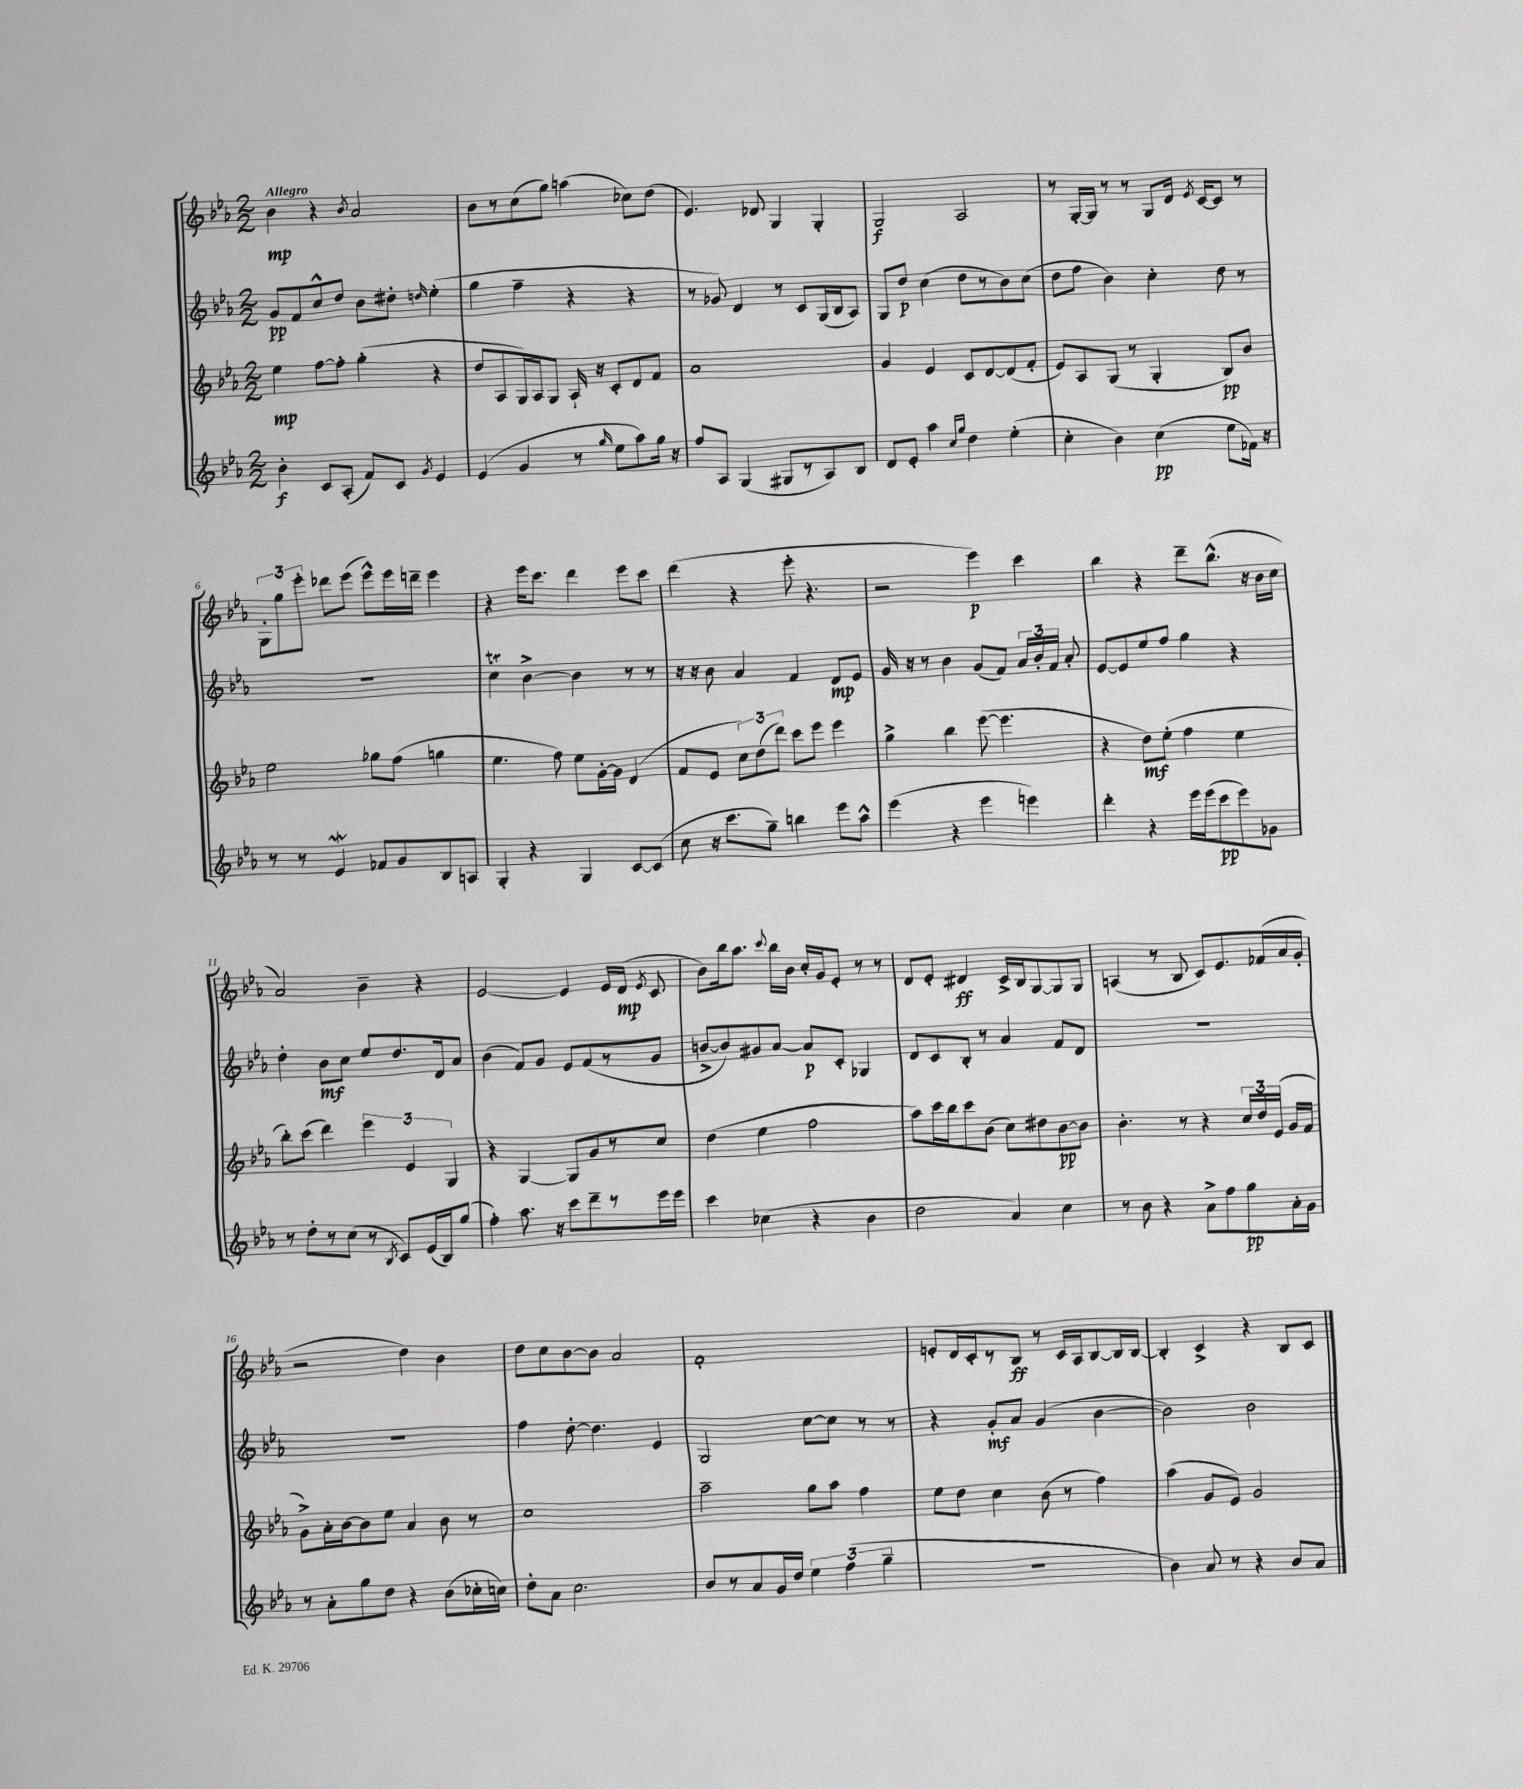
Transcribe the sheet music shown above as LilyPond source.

<<
\new StaffGroup <<
\new Staff = "s0" {
    \clef treble \key ees \major \numericTimeSignature \time 2/2 \tempo "Allegro"
    \autoBeamOff bes'4\mp r4 \acciaccatura { bes'8 } aes'2 |
    bes'8[ r8 c''8( g''8]) a''4( ces''8[) d''8]( |
    ees'4.) des'8 g4 g4-. |
    g2\f aes2 |
    r8 g16[~-. g16] r8 r8 g8[ d'16] \acciaccatura { ees'8 } c'16[~ c'8] r8 |
    \tuplet 3/2 { g8[-. g''8 ees'''8]-. } des'''8[ ees'''8]( ees'''8[-^) ees'''16 d'''16]-- ees'''4 |
    r4 ees'''16[ c'''8.] d'''4 ees'''8[ c'''8] |
    d'''4( r4 ees'''8-. r4. |
    r2 ees'''4\p) c'''4 |
    bes''4 r4 d'''8[-- bes''8.]-^( r16 bes'16[ c''16] |
    aes'2) bes'4-- r4 |
    ees'2~ ees'4 ees'16[ d'16]\mp( \acciaccatura { ees'8 } c'8 |
    bes'8[) bes''16 aes''8.] \appoggiatura { c'''8 } bes''16[ bes'16] c''16[-. g'16 ees'8]-. r8 r8 |
    d'8[ ees'8]-. dis'4\ff c'16[-> bes16 g8~ g8 g8] |
    a4( r8 bes8 c'8[) ees'8. fes'16( aes'16 g'16]-. |
    r2 d''4) bes'4 |
    d''8[ c''8 bes'8~ bes'8] aes'2 |
    f'1-. |
    e'8[-. d'16 c'16-. r8 bes8]\ff r8 c'16[ aes16 bes8~ bes16 bes16]~ |
    bes4-. c'4-> r4 bes8[ c'8] \bar "|." |
}
\new Staff = "s1" {
    \clef treble \key ees \major \numericTimeSignature \time 2/2
    \autoBeamOff g'8[\pp f'8 c''8-^ d''8] bes'8[ dis''8]-. \grace { d''16 } ees''4-.( |
    g''4 f''4-- r4 r4 |
    r8 ges'8) d'4 r8 c'8[ g16( bes16 aes8]) |
    g8[ d''8]\p c''4( d''8[ r8 bes'8) c''8]( |
    d''8[ f''8] bes'4) c''4-. d''8 r8 |
    r1 |
    c''4\trill bes'4~-> bes'4 r8 r8 |
    r16 r16 bes'8 aes'4 f'4 d'8[\mp ees'8] |
    g'16 r16 r8 bes'4 g'8[( f'8]) \tuplet 3/2 { aes'16[ bes'16-. f'16] } aes'8-. |
    ees'8[~ ees'8 ees''8 f''8] g''4 r4 |
    d''4-. bes'8[\mf c''8] ees''8[ d''8. d'16 aes'8] |
    bes'4( f'8[) g'8] ees'8[ f'8( r8 g'8] |
    b'8[~-> b'8) gis'8 aes'8]~ aes'8[\p c'8]-. ges4 |
    d'8[ c'8 bes8]-. r8 aes'4 f'8[ d'8] |
    R1 |
    R1 |
    f''4 d''8~-. d''4. ees'4 |
    g2 c''8[~ c''8] r8 r8 |
    r4 g'8[-.\mf aes'8] g'4( bes'4~ |
    bes'2) bes'2 \bar "|." |
}
\new Staff = "s2" {
    \clef treble \key ees \major \numericTimeSignature \time 2/2
    \autoBeamOff ees''4\mp f''8[~ f''8]-. g''4-.( r4 |
    d''8[ aes8 g16) aes16 g8] aes16-! r16 c'8[-. d'8 f'8] |
    aes'1 |
    g'4 ees'4 c'8[ d'8~ d'8( f'8]-. |
    ees'8[) aes8 g8]( r8 g4-. bes8[\pp) bes'8] |
    ees''2 ges''8[ f''8]( g''4 |
    ees''4. f''8) ees''8[ g'16~-. g'16] d'4( |
    f'8[ ees'8] \tuplet 3/2 { c''8[) d''8( d'''8]) } c'''8[ ees'''8] ees'''4 |
    g''4-> bes''4 ees'''8~( ees'''4. |
    r4 d''8[\mf) ees''8]-.( f''4 ees''4 |
    bes''8[-.) c'''8]( d'''4) \tuplet 3/2 { ees'''4 ees'4 g4 } |
    r4 g4~ g8[ g'8 r8 c''8] |
    d''4( ees''4 f''2 |
    aes''8[) c'''16 bes''16 c'''8 bes'8]( c''8[) dis''8 bes'8~\pp bes'8] |
    bes'4.-. r8 r4 \tuplet 3/2 { c''16[ d''16 ees'16]( } g'16[ f'16] |
    g'8[->) aes'16-. bes'16~ bes'8 ees''8] aes'4 bes'8 r8 |
    c''1 |
    aes''2-- g''8[ aes''8] f''4 |
    ees''8[ d''8] c''4 bes'8( r8 f''4) |
    aes''4( g'8[ ees'8]) g'2 \bar "|." |
}
\new Staff = "s3" {
    \clef treble \key ees \major \numericTimeSignature \time 2/2
    \autoBeamOff bes'4-.\f c'8[ aes8]-.( f'8[) c'8] \acciaccatura { g'8 } ees'4 |
    ees'4( g'4 r8 \grace { g''16 } ees''8[ aes''8) g''16] r16 |
    f''8[ aes8] g4( gis8[ r8 aes8) bes8] |
    d'8[ ees'8]-. aes''4 \grace { c''16[ g''16] } d''4 ees''4-.( |
    c''4-. bes'4) c''4\pp( ees''8[ fes'16]) r16 |
    r8 r8 ees'4\mordent fes'8[ g'8 bes8 a8] |
    g4-. r4 g4 c'8[~ c'8]( |
    c''8 r16 c'''8.[ g''8]--) b''4 ees'''8[ aes''8]-^ |
    ees'''4( r4 ees'''4 e'''4) |
    d'''4-. r4 ees'''16[ ees'''16( c'''8\pp ees'''8) ges'8] |
    r8 d''8[-. r8 c''8]( r8 \acciaccatura { bes8 } c'8[) ees'16( bes16) g''8]( |
    f''4-.) aes''8. r16 c'''8[ d'''8-- r8 ees'''16 ees'''16] |
    c'''4 ces''4( r4 bes'4 |
    d''2 aes'4) c''4 |
    r8 bes'8 r4 aes'8[-> f''8 g''8\pp aes'16-. g'16] |
    r8 aes'8[-. g''8 d''8] r4 bes'8[( ces''16-. c''16]) |
    d''8[-. aes'8] c''2. |
    bes'8[ r8 aes'8 g'16 d''16] \tuplet 3/2 { ees''4 f''4( g''4-- } |
    r1 |
    bes'4) aes'8 r8 r4 bes'8[ aes'8] \bar "|." |
}
>>
>>
